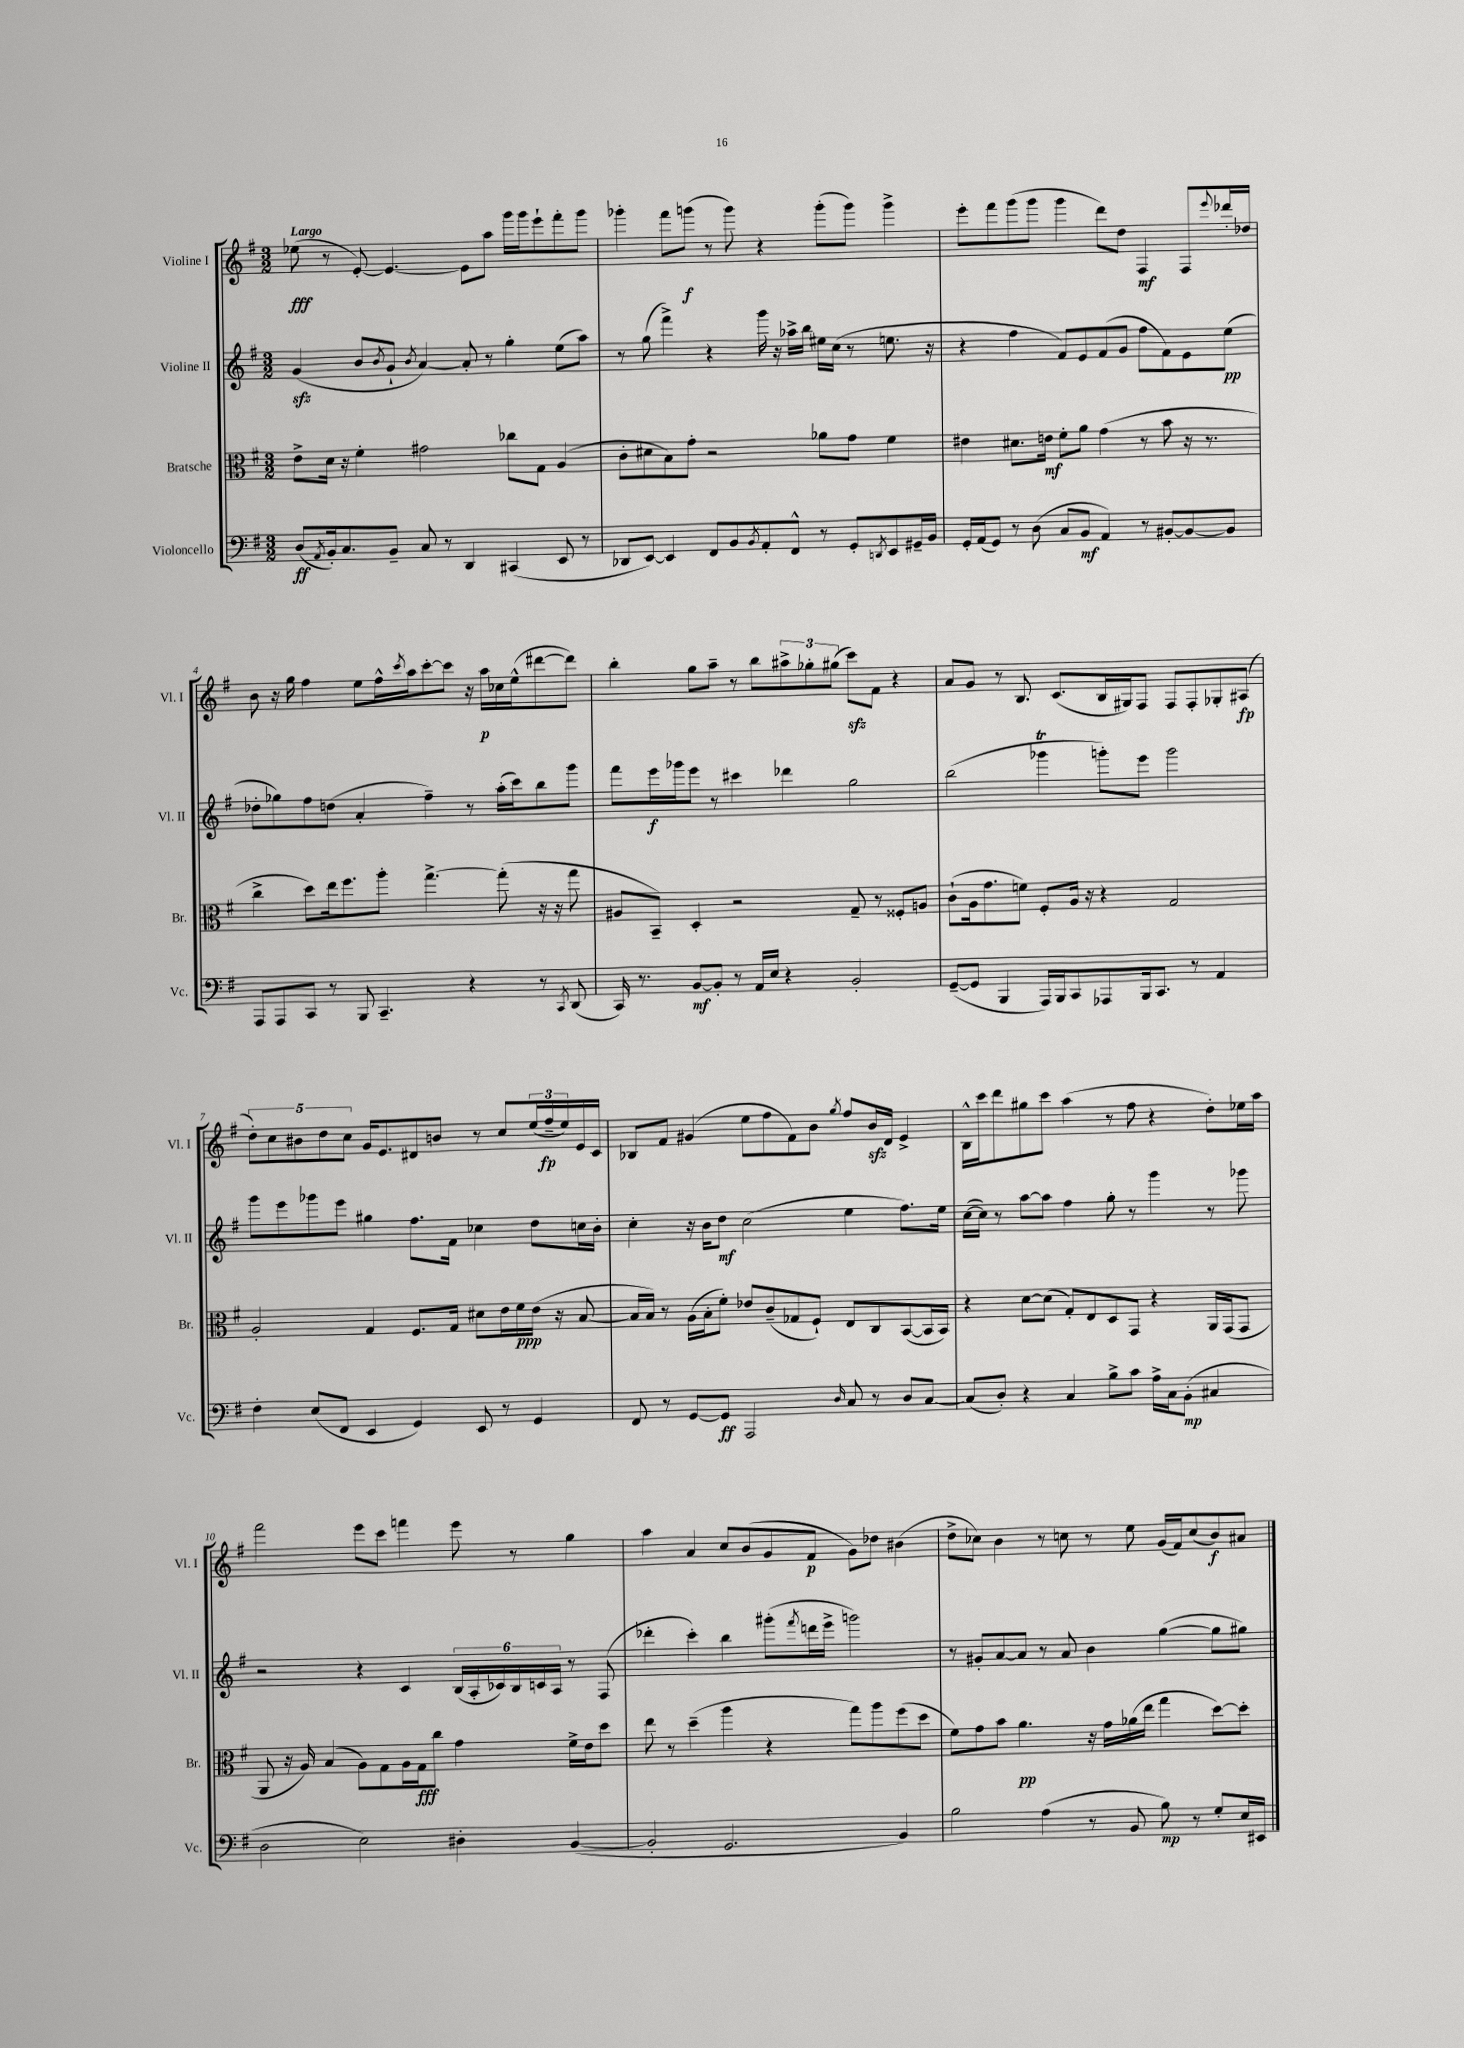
<<
\new StaffGroup <<
\new Staff = "s0" \with { instrumentName = "Violine I" shortInstrumentName = "Vl. I" } {
    \clef treble \key g \major \numericTimeSignature \time 3/2 \tempo "Largo"
    ees''8\fff( r8 e'8~-.) e'4.~ e'8 a''8 g'''16 g'''16 e'''8-! fis'''8-. g'''8 |
    ges'''4-. fis'''8 g'''8\f( r8 g'''8) r4 g'''8-.( g'''8) g'''4-> |
    e'''8-. fis'''8 g'''8( g'''8 g'''4 d'''8) d''8 fis4\mf fis8 \appoggiatura { e'''8 } des'''16-. des''16 |
    b'8 r16 g''16 fis''4 e''8 fis''16-^ \acciaccatura { c'''8 } a''16 c'''8~-. c'''8 r16 a''16\p ces''16 e''16-^( dis'''8~ dis'''8) |
    b''4-. g''8 a''8-- r8 b''8 \tuplet 3/2 { ais''8-> ges''8-. gis''8( } c'''8\sfz) fis'8 r4 |
    a'8 g'8 r8 b8. c'8.( b16 gis16) fis8 fis8 fis8-. ges8-. ais8\fp( |
    \tuplet 5/4 { d''8-.) c''8 bis'8 d''8 c''8 } g'16 e'8. dis'8 b'8 r8 c''8 \tuplet 3/2 { e''16( fis''16--\fp e''16) } e'16 c'16 |
    bes8 fis'8 gis'4( e''8 fis''8 fis'8) b'8 \acciaccatura { g''8 } fis''8 b'16\sfz d'16 e'4-> |
    b16-^ c'''16 d'''8 gis''8 c'''8 a''4( r8 fis''8 r4 d''8-.) ees''16 a''16 |
    fis'''2 e'''8 c'''8 f'''4 e'''8 r8 g''4 |
    a''4 a'4 c''8 b'8( g'8 fis'8\p g'8) des''8 bis'4( |
    d''8-> ces''8) b'4 r8 c''8 r8 e''8 g'16( fis'16) c''8( b'8\f) ais'8 \bar "|." |
}
\new Staff = "s1" \with { instrumentName = "Violine II" shortInstrumentName = "Vl. II" } {
    \clef treble \key g \major \numericTimeSignature \time 3/2
    g'4\sfz( b'8 \acciaccatura { b'8 } g'8-! \acciaccatura { b'8 } a'4~) a'8-. r8 g''4-. e''8( a''8) |
    r8 g''8( fis'''4->) r4 g'''16 r16 aes''16-> b''16 eis''16 c''16( r8 e''8. r16 |
    r4 fis''4 fis'8) e'8 fis'8( g'8 fis''8 fis'8) e'8 e''8\pp( |
    des''8-. ges''8) fis''8 d''8( a'4-. fis''4--) r8 a''16-.( c'''16) b''8 g'''8 |
    fis'''8 e'''16\f ges'''16 e'''8 r8 cis'''4 des'''4 g''2 |
    b''2( ges'''4\trill g'''8-.) e'''8 g'''2 |
    g'''8 e'''8 ges'''8 e'''8 gis''4 fis''8. fis'16 ces''4 d''8 c''16 b'16-. |
    c''4-. r16 b'16 d''8\mf c''2( e''4 fis''8.) e''16 |
    c''16~( c''16) r8 a''8~ a''8 fis''4 g''8-. r8 g'''4 r8 ges'''8 |
    r2 r4 c'4 \tuplet 6/4 { b16( a16-. ces'16) b16 c'16 a16 } r8 fis8( |
    des'''4-. c'''4-.) b''4 gis'''8-.( \acciaccatura { fis'''8 } d'''16 e'''16-> g'''2) |
    r8 gis'8-. a'8~ a'8 r8 a'8 b'4 g''4~( g''8 gis''8) \bar "|." |
}
\new Staff = "s2" \with { instrumentName = "Bratsche" shortInstrumentName = "Br." } {
    \clef alto \key g \major \numericTimeSignature \time 3/2
    e'8-> d'16 r16 fis'4-. gis'2 ces''8 g8 a4( |
    c'8-. dis'8 b8) g'8-. r2 aes'8 g'8 fis'4 |
    eis'4 dis'8. e'16\mf fis'8-. a'8 g'4( r8 b'8 r16 r8. |
    c''4-> d''8) e''16 fis''8. a''8-. g''4.~-> g''8-.( r16 r16 g''8 |
    ais8 b,8--) d4-. r2 g8-- r8 fisis8-. a8 |
    c'8-!( a16 g'8. f'8) fis8-. a16 r16 r4 g2 |
    a2-. g4 fis8. g16 dis'8 e'16 fis'16\ppp e'16( r16 b8~ |
    b16 b16) r8 a16( b16-. fis'8-.) ees'8 c'8--( ges8 fis8-!) e8 c8 b,8~( b,16 b,16) |
    r4 d'8~ d'8( g8-.) e8 d8 g,8 r4 a,16 g,16( g,8 |
    a,8 r16 a16) b4( a8) g8 a16 g16\fff c''8 g'4 fis'16-> e'16 d''8 |
    e''8 r8 d''4--( a''4 r4 g''8) a''8 fis''8( d''8 |
    fis'8) g'8 b'8 a'4.\pp r16 g'16 aes'16( e''16 g''4 d''8~) d''8-. \bar "|." |
}
\new Staff = "s3" \with { instrumentName = "Violoncello" shortInstrumentName = "Vc." } {
    \clef bass \key g \major \numericTimeSignature \time 3/2
    d8\ff( \acciaccatura { a,8 } b,16-.) c8. b,8-- c8 r8 d,4 cis,4( e,8 r8 |
    des,8 e,8~) e,4 fis,8 b,8 \acciaccatura { b,8 } a,8-. fis,8-^ r8 g,8-. \acciaccatura { d,8 } e,8 gis,16-- b,16 |
    g,16-. a,16( g,8) r8 d8( c8 b,8\mf a,4) r8 bis,8~-. bis,8~ bis,8 |
    a,,8 a,,8 c,8 r8 b,,8 c,4.-- r4 r8 \acciaccatura { c,8 } d,8( |
    c,16) r8. b,8~\mf b,8-. r8 a,16 e16 r4 b,2-. |
    g,8~--( g,8 b,,4 a,,16) b,,16 c,8 aes,,8 b,,16 c,8. r8 a,4 |
    fis4-. e8( fis,8 e,4 g,4) e,8 r8 g,4 |
    fis,8 r8 g,8~ g,8\ff a,,2 \grace { d16 } c8 r8 d8 c8~ |
    c8( d8-.) r4 c4 b8-> c'8 a16-> c16 b,8-.\mp( cis4 |
    d2 e2) dis4-. b,4~( |
    b,2-. g,2. b,4) |
    b2 a4( r8 b,8 b8\mp) r8 g8-. e16 eis,16 \bar "|." |
}
>>
>>
